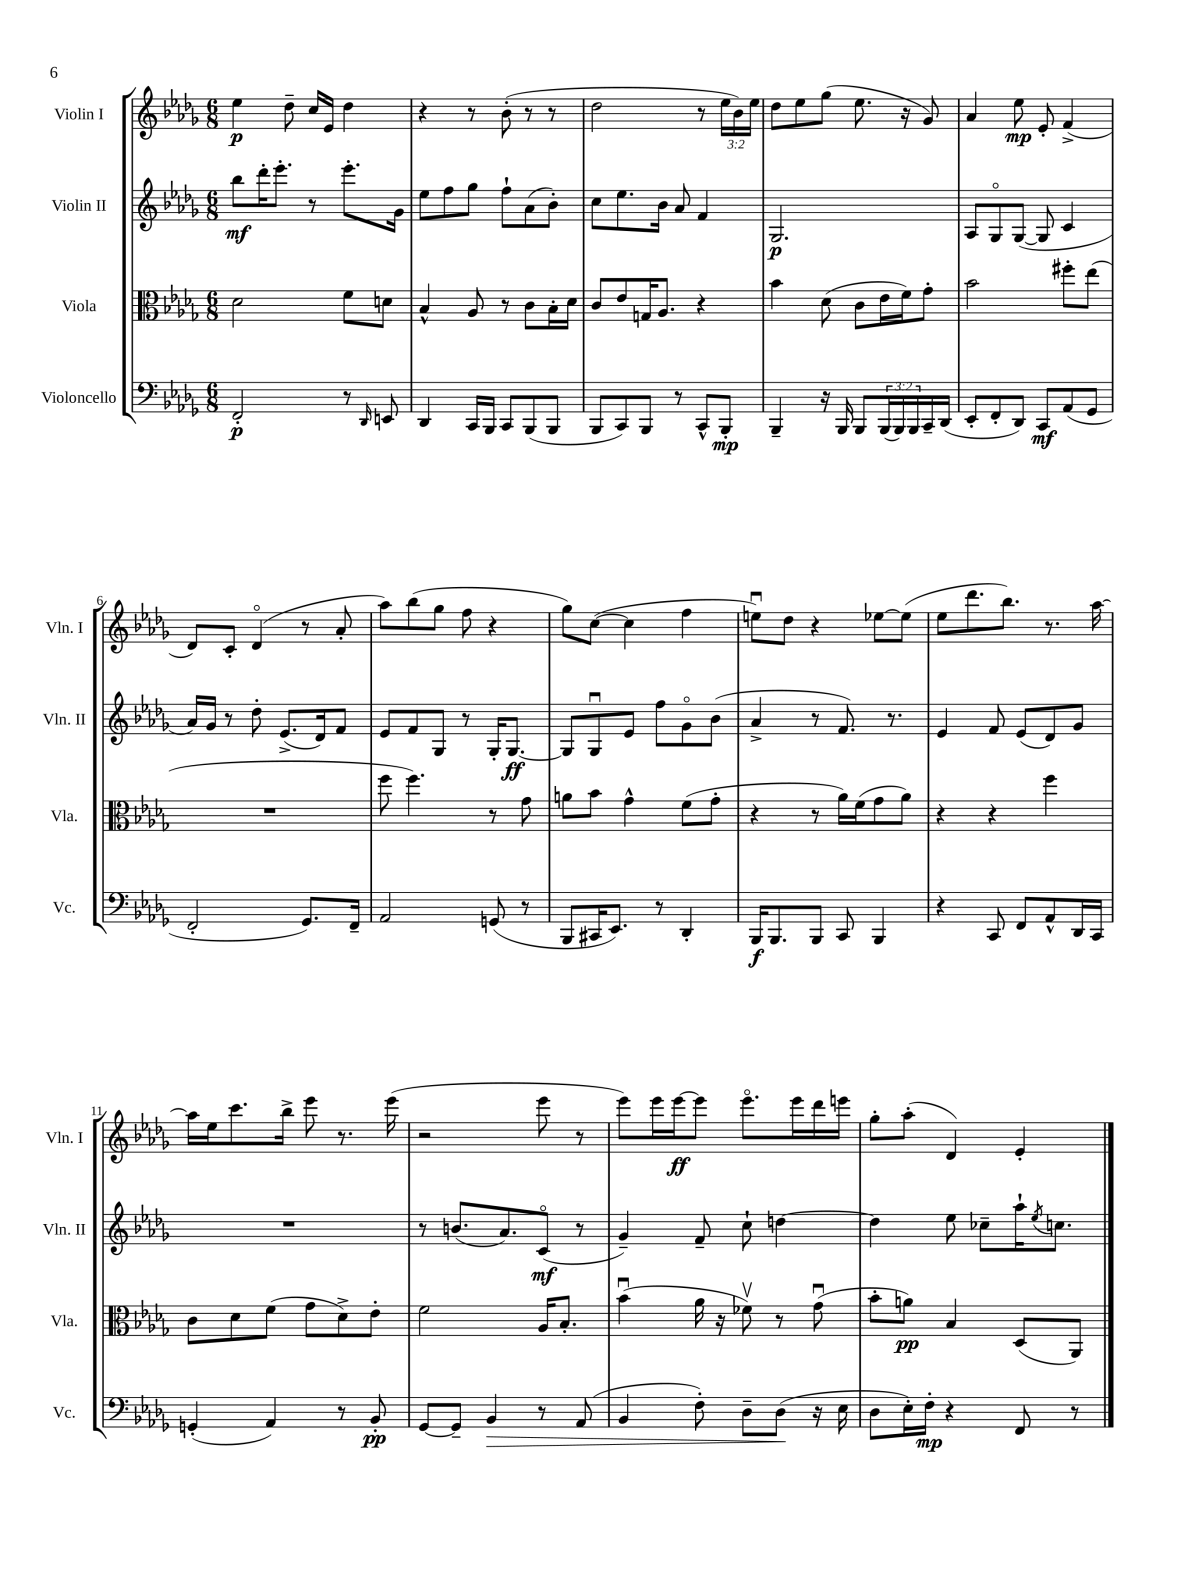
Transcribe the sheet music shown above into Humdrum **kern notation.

**kern	**kern	**kern	**kern
*staff4	*staff3	*staff2	*staff1
*clefF4	*clefC3	*clefG2	*clefG2
*k[b-e-a-d-g-]	*k[b-e-a-d-g-]	*k[b-e-a-d-g-]	*k[b-e-a-d-g-]
*M6/8	*M6/8	*M6/8	*M6/8
2FF'	2d-	8bb-	4ee-
.	.	16ddd-'	.
.	.	8.eee-'	.
.	.	.	8dd-~
.	.	8r	16cc
.	.	.	16e-
8r	8f	8.eee-'	4dd-
16qqDD-	.	.	.
8EE	8d	.	.
.	.	16g-	.
=	=	=	=
4DD-	4B-^^	8ee-	4r
.	.	8ff	.
16CC	8A-	8gg-	8r
16BBB-	.	.	.
8CC	8r	8ff`	(8b-'
(8BBB-	8c	(8a-	8r
8BBB-	16B-'	8b-')	8r
.	16d-	.	.
=	=	=	=
8BBB-	8c	8cc	2dd-
8CC)	8e-	8.ee-	.
8BBB-	16G	.	.
.	8.A-	16b-	.
8r	.	8a-	.
8CC^^	4r	4f	8r
8BBB-'	.	.	24ee-
.	.	.	24b-)
.	.	.	24ee-
=	=	=	=
4BBB-~	4b-	2.G-	8dd-
.	.	.	8ee-
16r	(8d-	.	(8gg-
16BBB-	.	.	.
8BBB-	8c	.	8.ee-
(24BBB-	16e-	.	.
24BBB-)	.	.	.
.	16f)	.	16r
24BBB-	.	.	.
16CC~	8g-'	.	8g-)
(16DD-	.	.	.
=	=	=	=
8EE-'	2b-	8A-	4a-
8FF'	.	8G-o	.
8DD-)	.	([8G-	8ee-
8CC	.	8G-]	8e-'
(8AA-	8ff#'	4c	(4f^
8GG-	(8ee-	.	.
=	=	=	=
2FF'	2.r	16a-)	8d-)
.	.	16g-	.
.	.	8r	8c'
.	.	8dd-'	(4d-o
.	.	(8.e-^	.
8.GG-)	.	.	8r
.	.	16d-)	.
.	.	8f	8a-'
16FF~	.	.	.
=	=	=	=
2AA-	8ff	8e-	8aa-)
.	4.ff)	8f	(8bb-
.	.	8G-	8gg-
.	.	8r	8ff
(8GG	8r	16G-'	4r
.	.	[8.G-	.
8r	8g-	.	.
=	=	=	=
8BBB-	8a	8G-]	8gg-)
16CC#	8b-	8G-u	([8cc
8.EE-)	.	.	.
.	4g-^^	8e-	4cc]
8r	.	8ff	.
4DD-'	(8f	8g-o	4ff
.	8g-'	(8b-	.
=	=	=	=
16BBB-	4r	4a-^	8eeu)
8.BBB-	.	.	.
.	.	.	8dd-
8BBB-	8r	8r	4r
8CC	16a-)	8.f)	.
.	(16f	.	.
4BBB-	8g-	.	[8ee-
.	.	8.r	.
.	8a-)	.	(8ee-]
=	=	=	=
4r	4r	4e-	8ee-
.	.	.	8.ddd-
8CC	4r	8f	.
.	.	.	8.bb-)
8FF	.	(8e-	.
8AA-^^	4ff	8d-)	8.r
16DD-	.	8g-	.
16CC	.	.	[16aa-
=	=	=	=
(4GG'	8c	2.r	16aa-]
.	.	.	16ee-
.	8d-	.	8.ccc
4AA-)	(8f	.	.
.	.	.	16bb-^
.	8g-	.	8eee-
8r	8d-^)	.	8.r
8BB-'	8e-'	.	.
.	.	.	(16eee-
=	=	=	=
[8GG-	2f	8r	2r
8GG-~]	.	(8.b	.
4BB-	.	.	.
.	.	8.a-)	.
8r	16A-	(8co	8eee-
.	8.B-'	.	.
(8AA-	.	8r	8r
=	=	=	=
4BB-	(4b-u	4g-~)	8eee-)
.	.	.	16eee-
.	.	.	[16eee-
8F')	16a-	8f~	8eee-]
.	16r	.	.
8D-~	8f-v)	8cc`	8.eee-o
(8D-	8r	[4dd	.
.	.	.	16eee-
16r	(8g-u	.	16ddd-
16E-	.	.	16eee
=	=	=	=
8D-	8b-'	4dd]	8gg-'
16E-')	8a)	.	(8aa-'
16F'	.	.	.
4r	4B-	8ee-	4d-)
.	.	8cc-~	.
8FF	(8D-	16aa-`	4e-'
.	.	8qee-	.
.	.	8.cc	.
8r	8AA-)	.	.
==	==	==	==
*-	*-	*-	*-
